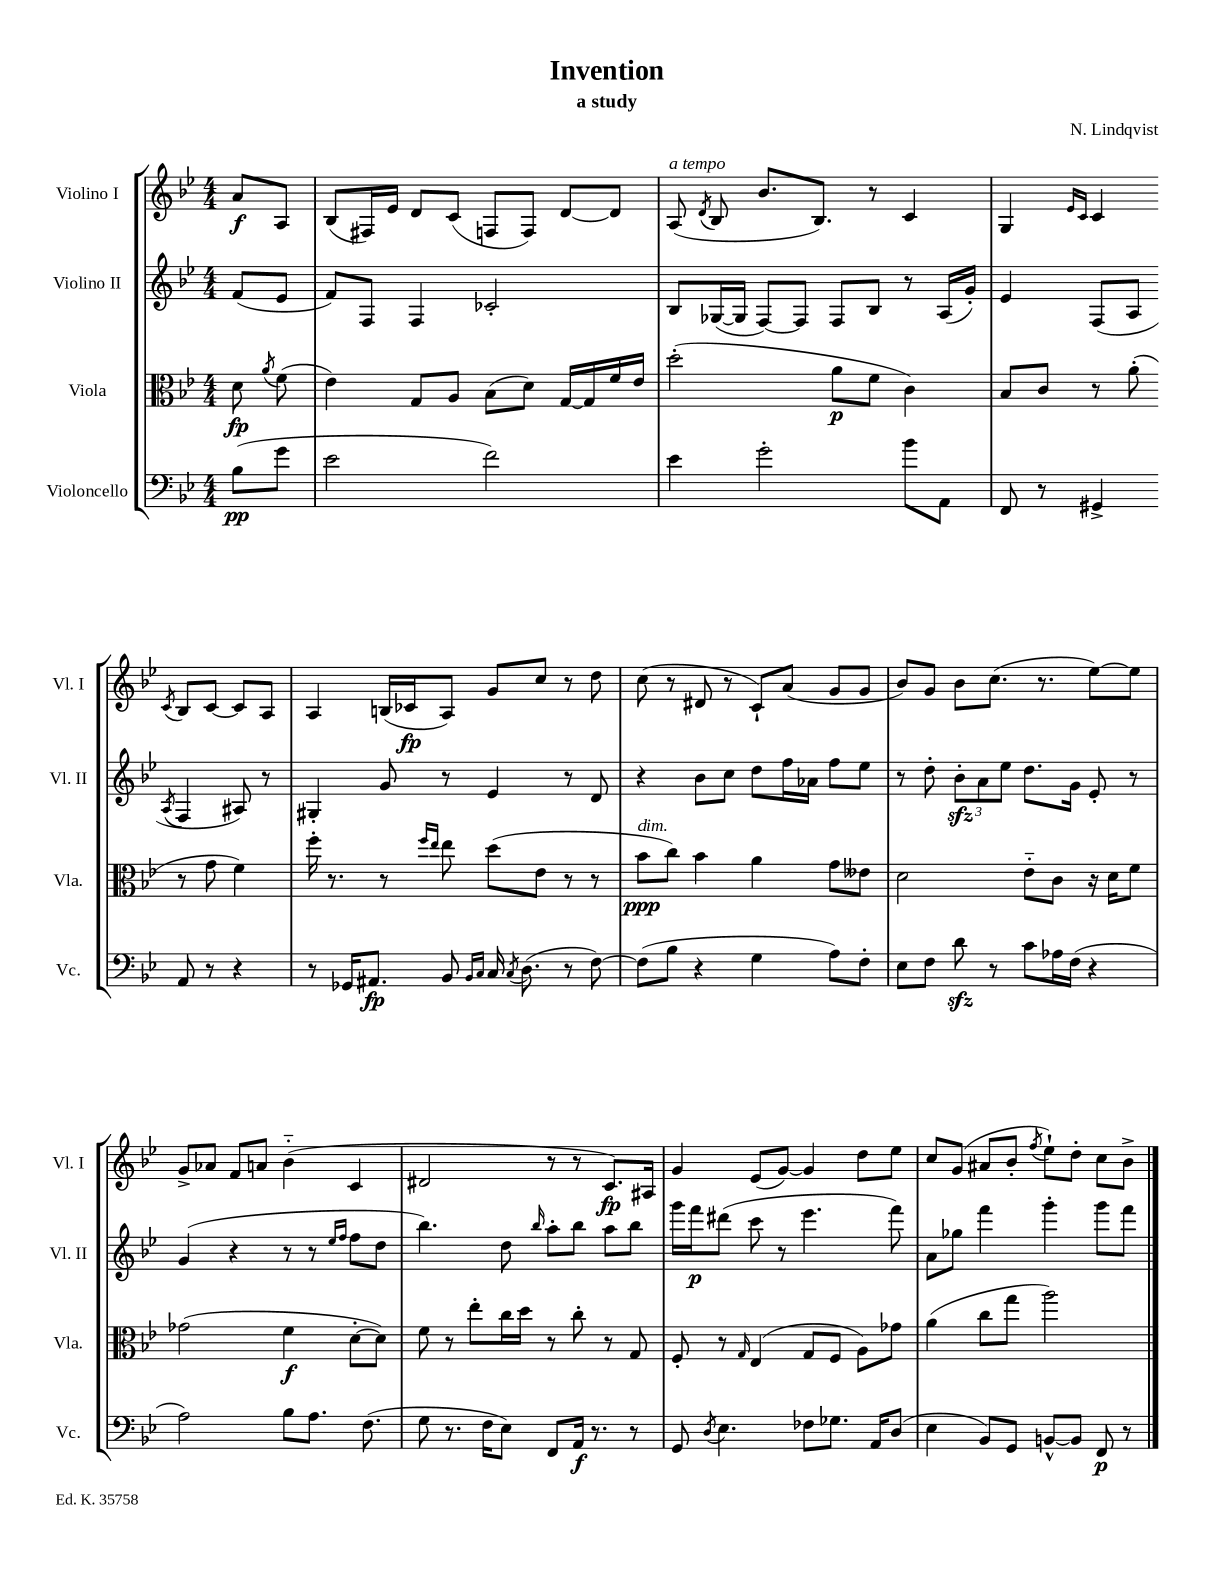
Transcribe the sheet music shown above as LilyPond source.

\header { title = "Invention" composer = "N. Lindqvist" subtitle = "a study" }
<<
\new StaffGroup <<
\new Staff = "s0" \with { instrumentName = "Violino I" shortInstrumentName = "Vl. I" } {
    \clef treble \key bes \major \numericTimeSignature \time 4/4 \partial 4
    \autoBeamOff a'8[\f a8] |
    bes8[( fis16) ees'16] d'8[ c'8]( f8[ f8]) d'8[~ d'8] |
    a8^\markup { \italic "a tempo" }( \acciaccatura { d'8 } bes8 bes'8.[ bes8.]) r8 c'4 |
    g4 \grace { ees'16[ c'16] } c'4 \acciaccatura { c'8 } bes8[ c'8]~ c'8[ a8] |
    a4 b16[( ces'16\fp a8]) g'8[ c''8] r8 d''8 |
    c''8( r8 dis'8 r8 c'8[-!) a'8]( g'8[ g'8] |
    bes'8[) g'8] bes'8[ c''8.]( r8. ees''8[~) ees''8] |
    g'8[-> aes'8] f'8[ a'8] bes'4-_( c'4 |
    dis'2 r8 r8 c'8.[\fp) ais16] |
    g'4 ees'8[( g'8]~) g'4 d''8[ ees''8] |
    c''8[ g'8]( ais'8[ bes'8]-. \acciaccatura { f''8 } ees''8[-!) d''8]-. c''8[ bes'8]-> \bar "|." |
}
\new Staff = "s1" \with { instrumentName = "Violino II" shortInstrumentName = "Vl. II" } {
    \clef treble \key bes \major \numericTimeSignature \time 4/4 \partial 4
    \autoBeamOff f'8[( ees'8] |
    f'8[) f8] f4 ces'2-. |
    bes8[ ges16~( ges16] f8[~) f8] f8[ bes8] r8 a16[( g'16]-.) |
    ees'4 f8[( a8] \acciaccatura { a8 } f4 ais8) r8 |
    gis4-. g'8 r8 ees'4 r8 d'8 |
    r4 bes'8[ c''8] d''8[ f''16 aes'16] f''8[ ees''8] |
    r8 d''8-. \tuplet 3/2 { bes'8[-.\sfz a'8 ees''8] } d''8.[ g'16] ees'8-. r8 |
    g'4( r4 r8 r8 \grace { ees''16[ f''16] } f''8[ d''8] |
    bes''4.) d''8 \grace { bes''16 } a''8[-. bes''8] a''8[ bes''8] |
    g'''16[ f'''16\p dis'''8]( c'''8 r8 ees'''4. f'''8) |
    a'8[ ges''8] f'''4 g'''4-. g'''8[ f'''8] \bar "|." |
}
\new Staff = "s2" \with { instrumentName = "Viola" shortInstrumentName = "Vla." } {
    \clef alto \key bes \major \numericTimeSignature \time 4/4 \partial 4
    \autoBeamOff d'8\fp \acciaccatura { a'8 } f'8( |
    ees'4) g8[ a8] bes8[( d'8]) g16[~ g16 f'16 ees'16] |
    d''2-.( a'8[\p f'8] c'4) |
    bes8[ c'8] r8 a'8-.( r8 g'8 f'4) |
    f''16-. r8. r8 \grace { f''16[ ees''16] } ees''8 d''8[( ees'8] r8 r8 |
    bes'8[\ppp^\markup { \italic "dim." } c''8]) bes'4 a'4 g'8[ eeses'8] |
    d'2 ees'8[-_ c'8] r16 d'16[ f'8] |
    ges'2( f'4\f d'8[~-. d'8]) |
    f'8 r8 ees''8[-. c''16 d''16] r8 c''8-. r8 g8 |
    f8-. r8 \grace { g16 } ees4( g8[ f8] a8[) ges'8] |
    a'4( c''8[ g''8] a''2) \bar "|." |
}
\new Staff = "s3" \with { instrumentName = "Violoncello" shortInstrumentName = "Vc." } {
    \clef bass \key bes \major \numericTimeSignature \time 4/4 \partial 4
    \autoBeamOff bes8[\pp( g'8] |
    ees'2 f'2) |
    ees'4 g'2-. bes'8[ a,8] |
    f,8 r8 gis,4-> a,8 r8 r4 |
    r8 ges,16[ ais,8.]\fp bes,8 \grace { bes,16[ c16] } c16 \acciaccatura { c8 } d8.( r8 f8~) |
    f8[( bes8] r4 g4 a8[) f8]-. |
    ees8[ f8] d'8\sfz r8 c'8[ aes16 f16]( r4 |
    a2) bes8[ a8.] f8.( |
    g8 r8. f16[ ees8]) f,8[ a,16]\f r8. r8 |
    g,8 \acciaccatura { d8 } ees4. fes8[ ges8.] a,16[ d8]( |
    ees4 bes,8[) g,8] b,8[~-^ b,8] f,8\p r8 \bar "|." |
}
>>
>>
\layout { \context { \Score \remove "Bar_number_engraver" } }
